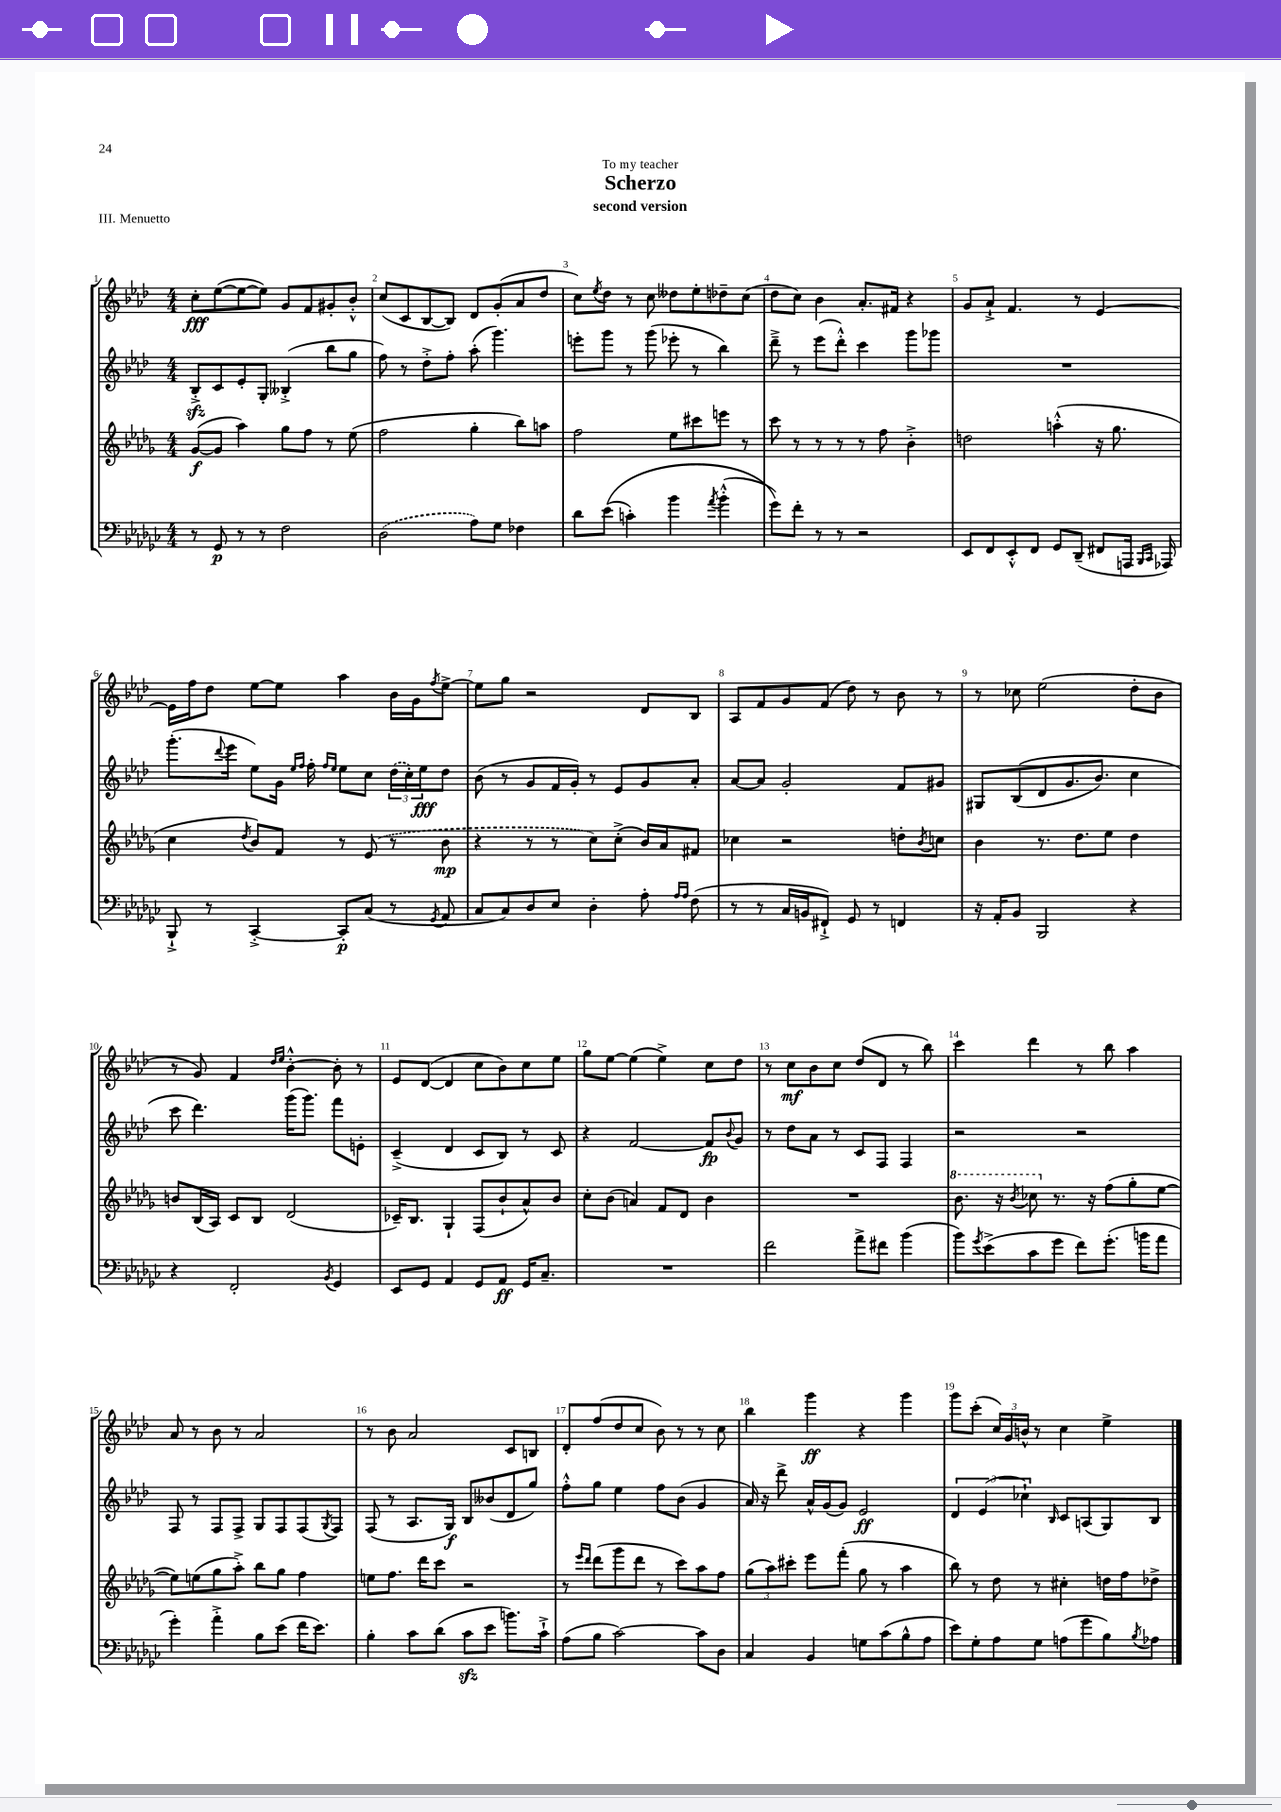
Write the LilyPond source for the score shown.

\header { title = "Scherzo" subtitle = "second version" dedication = "To my teacher" piece = "III. Menuetto" }
<<
\new StaffGroup <<
\new Staff = "s0" {
    \clef treble \key aes \major \numericTimeSignature \time 4/4
    c''8-.\fff ees''8~( ees''8~ ees''8) g'8 f'8 gis'8-. bes'8-.-^ |
    c''8( c'8 bes8~ bes8) des'8 g'8-.( aes'8 des''8 |
    c''8) \acciaccatura { ees''8 } des''8 r8 c''8 deses''8 ees''8-. des''8-- c''8( |
    des''8 c''8) bes'4 aes'8.-. fis'16 r4 |
    g'8 aes'8-!-> f'4. r8 ees'4~ |
    ees'16 f''16 des''8 ees''8~ ees''8 aes''4 bes'16 g'16 \acciaccatura { f''8 } ees''8~-> |
    ees''8 g''8 r2 des'8 bes8 |
    aes8 f'8 g'8 f'8( des''8) r8 bes'8 r8 |
    r8 ces''8 ees''2( des''8-. bes'8 |
    r8 g'8) f'4 \grace { des''16 ees''16 } bes'4~-.-^ bes'8-. r8 |
    ees'8 des'8~( des'4 c''8 bes'8) c''8 ees''8 |
    g''8 ees''8~ ees''4( ees''4->) c''8 des''8 |
    r8 c''8\mf bes'8 c''8 des''8( des'8 r8 bes''8) |
    c'''4 des'''4 r8 bes''8 aes''4 |
    aes'8 r8 bes'8 r8 aes'2 |
    r8 bes'8 aes'2 c'8 b8 |
    des'8-. f''8( des''8 c''8 bes'8) r8 r8 c''8 |
    bes''4 g'''4\ff r4 g'''4 |
    g'''8 c'''8-.( \tuplet 3/2 { c''16) g'16 b'16-^ } r8 c''4 ees''4-> \bar "|." |
}
\new Staff = "s1" {
    \clef treble \key aes \major \numericTimeSignature \time 4/4
    bes8-.->\sfz c'8 ees'8-. g8-. beses4-.->( bes''8 g''8 |
    f''8) r8 des''8-.-> f''8-. aes''8-.( g'''4.) |
    e'''8-. g'''8 r8 g'''8( ees'''8-. r8 bes''4) |
    des'''8---> r8 ees'''8( des'''8-.-^) c'''4 g'''8 ges'''8 |
    R1 |
    g'''8.-.( \appoggiatura { des'''8 } ees'''16 ees''8) g'16 \grace { ees''16 f''16 } f''16-. \grace { f''16 ees''16 } ees''8 c''8 \tuplet 3/2 { \once \slurDashed des''16( c''16-.) ees''16\fff } des''8 |
    bes'8( r8 g'8 f'16 g'16-.) r8 ees'8 g'8 aes'8-. |
    aes'8~ aes'8 g'2-. f'8 gis'8 |
    gis8 bes8(\( des'8 g'8. bes'8.) c''4 |
    c'''8 des'''4.\) g'''16( g'''8.) f'''8 e'8-. |
    c'4--->( des'4 c'8 bes8) r8 c'8 |
    r4 f'2~ f'8\fp \appoggiatura { bes'8 } g'8 |
    r8 des''8 aes'8 r8 c'8 f8 f4 |
    r2 r2 |
    f8 r8 f8 f8-> g8 f8 f8( \acciaccatura { g8 } f8) |
    f8( r8 aes8. g16\f) bes8 beses'8( des'8 g''8) |
    f''8-.-^ g''8 ees''4 f''8 bes'8( g'4 |
    aes'16) r16 des'''8-> aes'16-^ g'16( g'8) ees'2\ff |
    \tuplet 3/2 { des'4 ees'4( ces''4-!) } \grace { bes16 } c'8 a8( g8) bes8 \bar "|." |
}
\new Staff = "s2" {
    \clef treble \key des \major \numericTimeSignature \time 4/4
    ges'8~\f( ges'8 aes''4) ges''8 f''8 r8 ees''8( |
    f''2 ges''4-. bes''8) a''8 |
    f''2 ees''8 cis'''8 e'''8 r8 |
    c'''8 r8 r8 r8 r8 f''8 bes'4-.-> |
    d''2 a''4-.-^( r16 ges''8. |
    c''4 \acciaccatura { des''8 } bes'8) f'8 r8 \once \slurDashed ees'8( r8 bes'8\mp |
    r4 r8 r8 c''8) c''8-.->( bes'16) aes'16 fis'8 |
    ces''4 r2 d''8-. \acciaccatura { bes'8 } c''8 |
    bes'4 r8. des''8. ees''8 des''4 |
    b'8 bes16( aes16) c'8 bes8 des'2( |
    ces'16--) bes8. ges4-! f8( bes'8-! aes'8-^) bes'8 |
    c''8-. bes'8( a'4) f'8 des'8 bes'4 |
    R1 |
    \ottava #1 bes''8. r16 \acciaccatura { bes''8 } ces'''8 \ottava #0 r8. r16 f''8( ges''8-. ees''8~ |
    ees''8) e''8( ges''8 aes''8-.->) bes''8 ges''8 f''4 |
    e''8 f''8. des'''16 c'''8 r2 |
    r8 \grace { ees'''16 des'''16 } des'''8( ges'''8 des'''8 r8 c'''8) aes''8 f''8 |
    \tuplet 3/2 { ges''8( aes''8) cis'''8-. } ees'''8 f'''8-.( ges''8 r8 aes''4 |
    bes''8) r8 des''8 r8 cis''4-. d''16 f''16 des''8-> \bar "|." |
}
\new Staff = "s3" {
    \clef bass \key ges \major \numericTimeSignature \time 4/4
    r8 ges,8\p r8 r8 f2 |
    \once \slurDashed des2( aes8) ges8 fes4 |
    des'8 ees'8(\( c'4-.) bes'4 \acciaccatura { aes'8 } bes'4-.-^( |
    ges'8)\) f'8-. r8 r8 r2 |
    ees,8 f,8 ees,8-.-^ f,8 ges,8 des,8--( fis,8 a,,16 \grace { bes,,16 ces,16 } aes,,16) |
    bes,,8-!-> r8 ces,4~-.-> ces,8-.\p ces8( r8 \acciaccatura { ges,8 } aes,8 |
    ces8 ces8) des8 ees8 des4-. aes8-. \grace { aes16 aes16 } f8( |
    r8 r8 ces16 b,16 fis,8-!->) ges,8 r8 f,4 |
    r16 aes,16-. bes,8 bes,,2 r4 |
    r4 f,2-. \acciaccatura { bes,8 } ges,4 |
    ees,8 ges,8 aes,4 ges,8 aes,8\ff ges,16 ces8.-- |
    R1 |
    f'2 aes'8-> fis'8 bes'4( |
    bes'8) \acciaccatura { ges'8 } ees'8->( ces'8 ges'8 f'8) ges'8.-.( b'16 aes'8 |
    ges'4-.) aes'4-.-> bes8 ees'8( f'16 ees'8.) |
    bes4-. ces'8 des'8( ces'8\sfz ees'8 b'8.) ces'16-!-> |
    aes8( bes8 ces'2~) ces'8 des8 |
    ces4 bes,4 g8 ces'8( bes8-^ aes8 |
    ees'8) ges8-. aes8 ges8 a8( ges'8 bes8) \acciaccatura { bes8 } aes8 \bar "|." |
}
>>
>>
\layout { \context { \Score \override BarNumber.break-visibility = ##(#f #t #t) barNumberVisibility = #all-bar-numbers-visible } }
